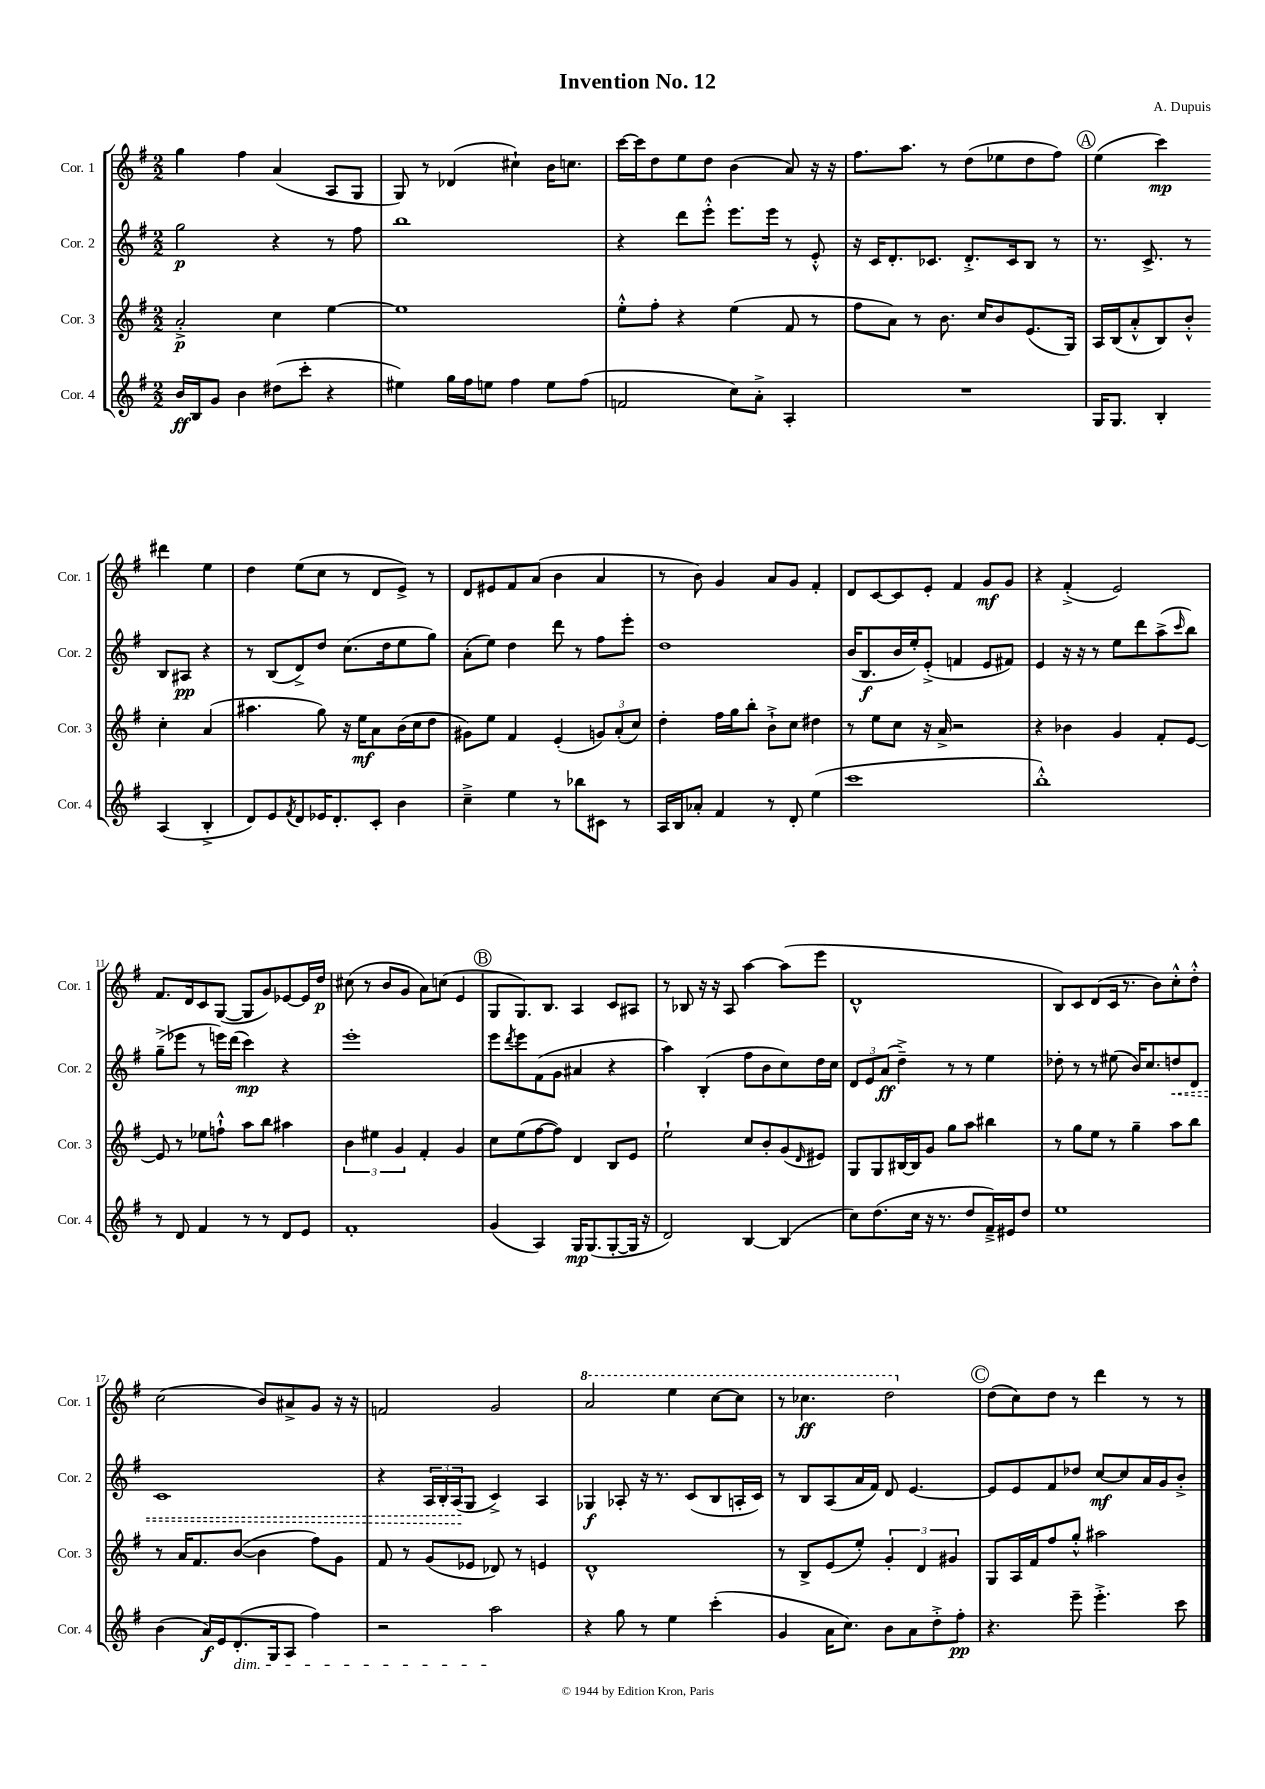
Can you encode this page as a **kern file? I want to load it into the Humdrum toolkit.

**kern	**kern	**kern	**kern
*staff4	*staff3	*staff2	*staff1
*clefG2	*clefG2	*clefG2	*clefG2
*k[f#]	*k[f#]	*k[f#]	*k[f#]
*M2/2	*M2/2	*M2/2	*M2/2
16b/LL	2a'^/	2gg\	4gg\
16B/J	.	.	.
8g/J	.	.	.
4b\	.	.	4ff#\
(8dd#\L	4cc\	4r	(4a/
8ccc'\J	.	.	.
4r	[4ee\	8r	8A/L
.	.	8ff#\	8G/J
=	=	=	=
4ee#\)	1ee]	1bb	8G/)
.	.	.	8r
16gg\LL	.	.	(4d-/
16ff#\J	.	.	.
8ee\J	.	.	.
4ff#\	.	.	4cc#`\)
8ee\L	.	.	16b\LK
.	.	.	8.cc\J
(8ff#\J	.	.	.
=	=	=	=
2f/	8ee'^^\L	4r	[16ccc\LL
.	.	.	16ccc\]J
.	8ff#'\J	.	8dd\
.	4r	8ddd\L	8ee\
.	.	8eee'^^\J	8dd\J
8cc\L)	(4ee\	8.eee\L	(4b\
8a'^\J	.	.	.
.	.	16eee\Jk	.
4A'/	8f#/	8r	8a/)
.	8r	8e'^^/	16r
.	.	.	16r
=	=	=	=
1r	8ff#\L	16r	8.ff#\L
.	.	16c/LK	.
.	8a\J)	8.d'/	.
.	.	.	8.aa\J
.	8r	.	.
.	.	8.c-/J	.
.	8.b\	.	8r
.	.	8.d'^/L	(8dd\L
.	16cc/LK	.	.
.	8b/	.	8ee-\
.	.	16c-/k	.
.	(8.e/	8B/J	8dd\
.	.	8r	8ff#\J)
.	16G/Jk)	.	.
=	=	=	=
16G/LK	16A/LL	8.r	(4ee\
8.G/J	(16B/J	.	.
.	8a'^^/	.	.
.	.	8.c^/	.
4B'/	8B/)	.	4ccc\)
.	8b'^^/J	8r	.
(4A/	4cc'\	8B/L	4ddd#\
.	.	8A#/J	.
4B'^/	(4a/	4r	4ee\
=	=	=	=
8d/L)	4.aa#\	8r	4dd\
8e/	.	(8B/L	.
8qf#/	.	.	.
8d/	.	8d^/)	(8ee\L
16e-/K	8gg\)	8dd/J	8cc\J
8.d'/	.	.	.
.	16r	(8.cc\L	8r
.	16ee\LK	.	.
8c'/J	8a\	.	8d/L
.	.	16dd\k	.
4b\	(16b\L	8ee\	8e^/J)
.	16cc\J	.	.
.	8dd\J	8gg\J)	8r
=	=	=	=
4cc~^\	8g#\L)	(8a'\L	8d/L
.	8ee\J	8ee\J)	8e#/
4ee\	4f#/	4dd\	8f#/
.	.	.	(8a/J
8r	(4e'/	8ddd\	4b\
8bb-\L	.	8r	.
8c#\J	12g/L)	8ff#\L	4a/
.	(12a'/	.	.
8r	.	8eee'\J	.
.	12cc/J)	.	.
=	=	=	=
16A/LL	4dd'\	1dd	8r
16B/J	.	.	.
8a-'/J	.	.	8b\)
4f#/	16ff#\LL	.	4g/
.	16gg\J	.	.
.	8bb'\J	.	.
8r	8b`^\L	.	8a/L
8d'/	8cc\J	.	8g/J
(4ee\	4dd#\	.	4f#'/
=	=	=	=
1ccc	8r	(16b/LK	8d/L
.	.	8.B/	.
.	8ee\L	.	[8c/
.	8cc\J	16b/L	8c/]
.	.	16ee'/J)	.
.	16r	(8e'^/J	8e'/J
.	16a^/	.	.
.	2r	4f/	4f#/
.	.	8e/L	8g/L
.	.	8f#/J)	8g/J
=	=	=	=
1bb'^^)	4r	4e/	4r
.	4b-\	16r	(4f#'^/
.	.	16r	.
.	.	8r	.
.	4g/	8ee\L	2e/)
.	.	8ddd\	.
.	8f#'/L	(8aa^\	.
.	.	16qqccc/	.
.	[8e/J	8bb\J)	.
=	=	=	=
8r	8e/]	(8gg~^\L	8.f#/L
8d/	8r	8eee-\J	.
.	.	.	16d/k
4f#/	8ee-\L	8r	8c/
.	8ff`^^\J	16eee\LL)	([8G/J
.	.	(16ddd\JJ	.
8r	8aa\L	4ccc\)	8G/]L
8r	8bb\J	.	8g/)
8d/L	4aa#\	4r	[8e-/
8e/J	.	.	16e-/]L
.	.	.	16dd/JJ
=	=	=	=
1f#'	6b\	1eee'	(8cc#\
.	.	.	8r
.	6ee#\	.	.
.	.	.	8b/L
.	6g/	.	.
.	.	.	8g/J
.	4f#'/	.	8a\L)
.	.	.	(8cc\J
.	4g/	.	4e/
=	=	=	=
(4g/	8cc\L	8eee\L	8G/L
.	.	8qddd/	.
.	(8ee\	8eee\	8.G/)
4A/)	[8ff#\	(8f#\	.
.	.	.	8.B/J
.	8ff#\]J)	8g\J	.
16G/LK	4d/	4a#/	4A/
(8.G/	.	.	.
[8G'/	8B/L	4r	8c/L
16G/]Jk	8e/J	.	8A#/J
16r	.	.	.
=	=	=	=
2d/)	2ee`\	4aa\)	8r
.	.	.	8B-/
.	.	(4B'/	16r
.	.	.	16r
.	.	.	8A/
[4B/	8cc/L	8ff#\L	[4aa\
.	8b'/	8b\	.
(4B/]	(8g/	8cc\)	(8aa\]L
.	16qqd/	.	.
.	8e#/J)	16dd\L	8eee\J
.	.	16cc\JJ	.
=	=	=	=
8cc\L)	8G/L	12d/L	1d^^
.	.	12e/	.
(8.dd\	8G/	.	.
.	.	(12a/J	.
.	[16B#/L	4dd~^\)	.
16cc\Jk	16B#/]J	.	.
16r	8g/J	.	.
8.r	.	.	.
.	8gg\L	8r	.
8dd/L	8aa\J	8r	.
16f#~^/L)	4bb#\	4ee\	.
16e#/J	.	.	.
8dd/J	.	.	.
=	=	=	=
1ee	8r	8dd-'\	8B/L)
.	8gg\L	8r	8c/
.	8ee\J	8r	(8d/
.	8r	(8ee#\	16c/Jk
.	.	.	8.r
.	4gg~\	16b/LK)	.
.	.	8.cc/	.
.	.	.	8b\L)
.	8aa\L	8dd/	8cc'^^\
.	8bb\J	8d/J	8dd'^^\J
=	=	=	=
(4b\	8r	1c	(2cc\
.	16a/LK	.	.
.	8.f#/	.	.
16a/LL)	.	.	.
16e/J	.	.	.
(8.d'/	([8b/J	.	.
.	4b\]	.	8b/L)
16G/k	.	.	.
8A/J	.	.	8a#^/
4ff#\)	8ff#\L)	.	8g/J
.	8g\J	.	16r
.	.	.	16r
=	=	=	=
2r	8f#/	4r	2f/
.	8r	.	.
.	(8g/L	24A/LL	.
.	.	24B'/	.
.	.	(24A/J	.
.	8e-/J	8G/J	.
2aa\	8d-/)	4c^/)	2g/
.	8r	.	.
.	4e/	4A/	.
=	=	=	=
4r	1d^^	4G-/	2aa/
8gg\	.	8A-'/	.
8r	.	16r	.
.	.	8.r	.
4ee\	.	.	4eee\
.	.	(8c/L	.
(4ccc'\	.	8B/	[8ccc\L
.	.	16A'/L	8ccc\]J
.	.	16c/JJ)	.
=	=	=	=
4g/	8r	8r	8r
.	8B^/L	8B/L	4.ccc-\
16a\LK	(8e/	(8A/	.
8.cc\J)	.	.	.
.	8ee'/J)	16a/L	.
.	.	16f#/JJ)	.
8b\L	6g'/	8d/	2ddd\
8a\	.	[4.e/	.
.	6d/	.	.
8dd'^\	.	.	.
.	6g#/	.	.
8ff#'\J	.	.	.
=	=	=	=
4.r	8G/L	8e/]L	(8dd\L
.	16A/L	8e/	8cc\)
.	16f#/J	.	.
.	8ff#/	8f#/	8dd\J
8eee~\	8gg'^^/J	8dd-/J	8r
4.eee'^\	2aa#\	[8cc/L	4ddd\
.	.	8cc/]	.
.	.	16a/L	8r
.	.	16g/J	.
8ccc\	.	8b'^/J	8r
==	==	==	==
*-	*-	*-	*-
